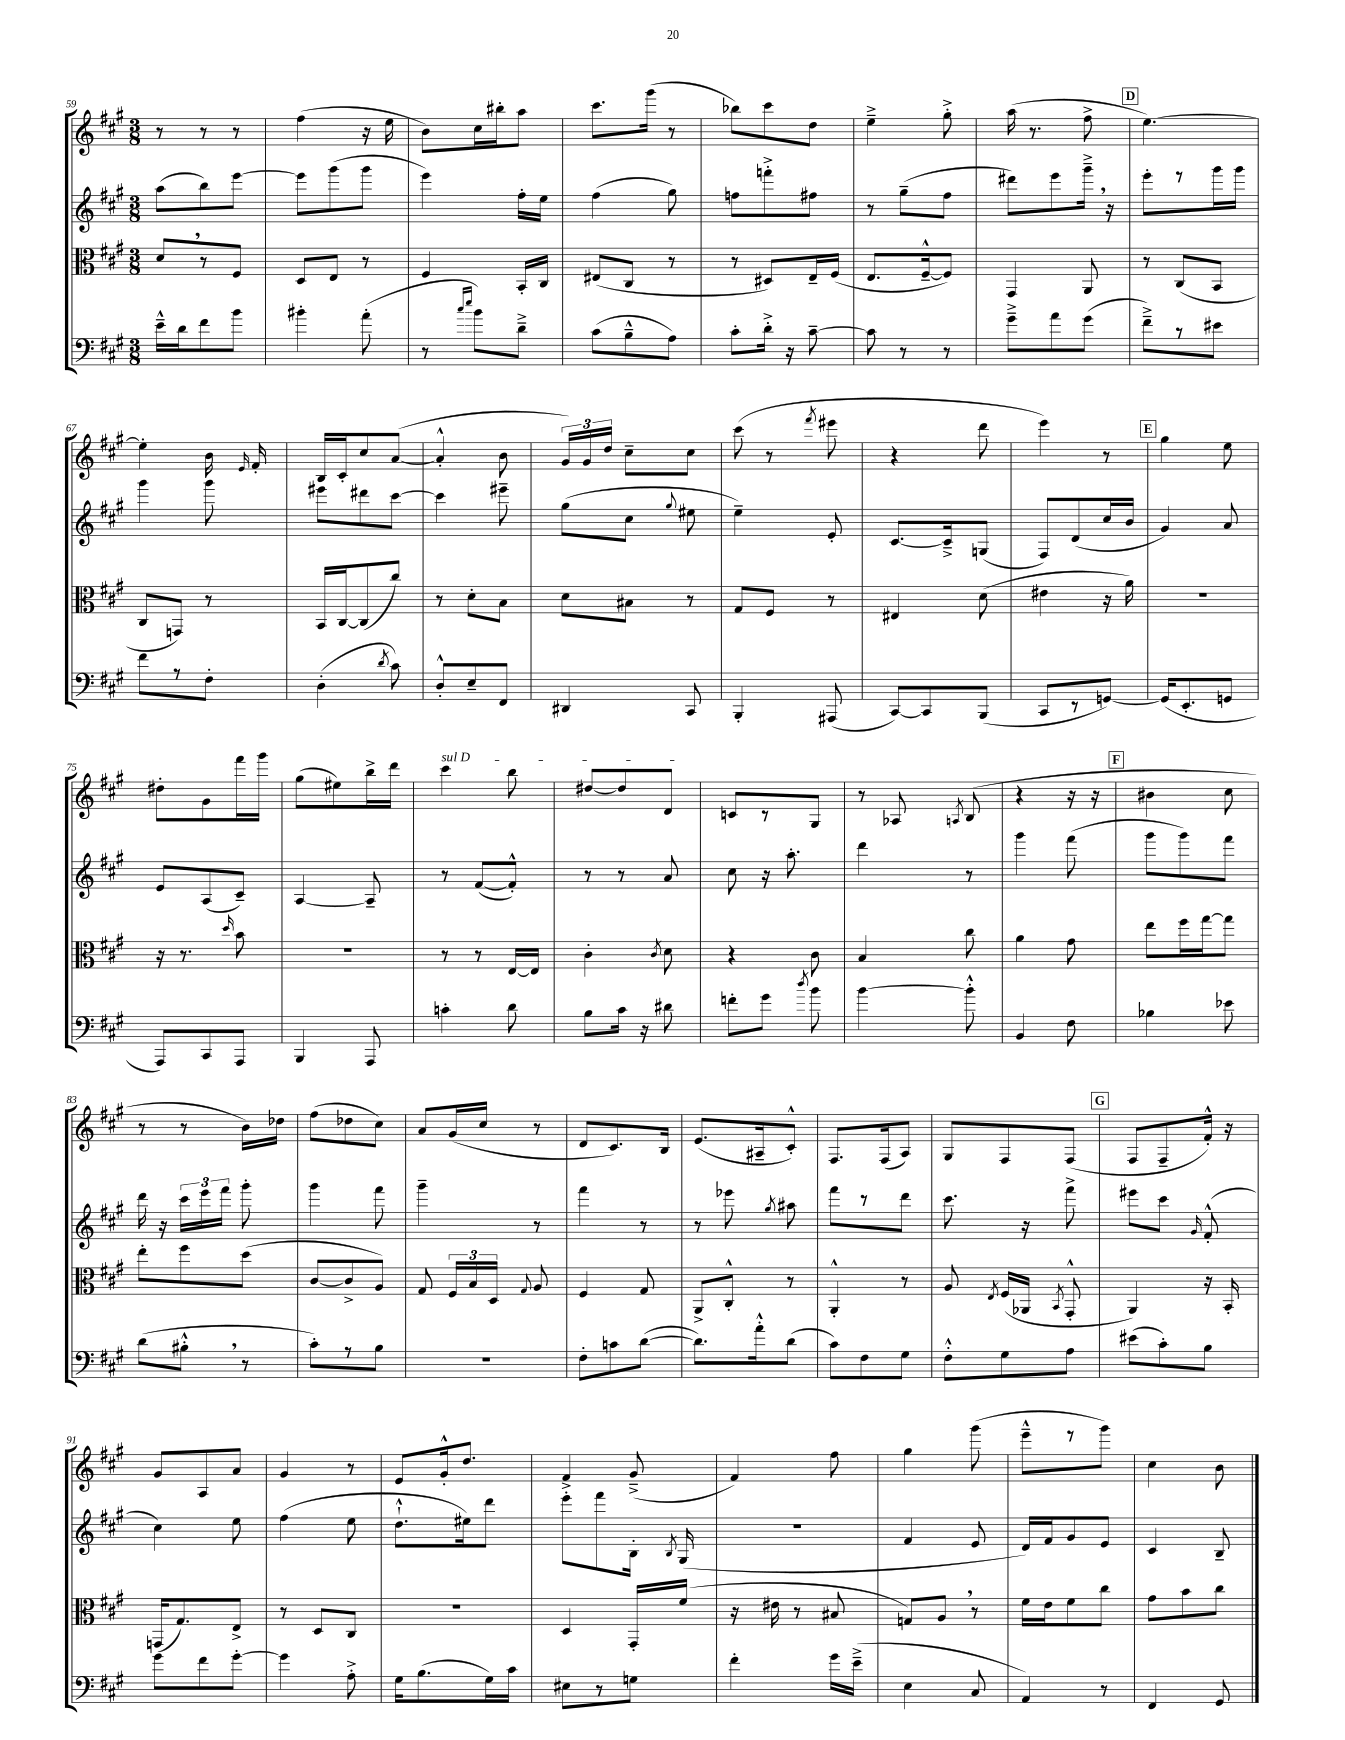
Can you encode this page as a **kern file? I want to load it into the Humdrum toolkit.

**kern	**kern	**kern	**kern
*part4	*part3	*part2	*part1
*staff4	*staff3	*staff2	*staff1
*clefF4	*clefC3	*clefG2	*clefG2
*k[f#c#g#]	*k[f#c#g#]	*k[f#c#g#]	*k[f#c#g#]
*M3/8	*M3/8	*M3/8	*M3/8
=59	=59	=59	=59
16e~^^\LL	8d,/L	(8aa\L	8r
16d\J	.	.	.
8f#\	8r	8bb\)	8r
8b\J	8F#/J	[8eee\J	8r
=60	=60	=60	=60
4b#X'\	8D/L	8eee\L]	(4ff#\
.	8E/J	(8ggg#\	.
(8a'\	8r	8ggg#\J	16r
.	.	.	16ee\
=61	=61	=61	=61
8r	4F#/	4eee\)	8b\L)
16qqcc#/LL	.	.	.
16qqee/JJ	.	.	.
8b\L)	.	.	16cc#\L
.	.	.	16bb#X'\J
8d~^\J	16BB'/LL	16ff#'\LL	8aa\J
.	16C#/JJ	16ee\JJ	.
=62	=62	=62	=62
(8c#\L	(8E#X/L	(4ff#\	8.ccc#\L
8B~^^\	8C#/J	.	.
.	.	.	(16ggg#\Jk
8A\J)	8r	8gg#\)	8r
=63	=63	=63	=63
8c#'\L	8r	8ffn\L	8bb-X\L)
16d'^\Jk	8D#X/L)	8fffn'^\	8ccc#\
16r	.	.	.
[8c#~\	16E~/L	8ff#X\J	8dd\J
.	(16F#/JJ	.	.
=64	=64	=64	=64
8c#\]	8.E/L	8r	4ee~^\
8r	.	(8gg#~\L	.
.	[16F#~^^/k	.	.
8r	8F#/J])	8ff#\J	8gg#'^\
=65	=65	=65	=65
8g#~^\L	4GG#/	8ddd#X\L)	(16aa\
.	.	.	8.r
8a\	.	8eee\	.
(8g#\J	8AA/	16ggg#~^,\Jk	8ff#^\
.	.	16r	.
!!LO:REH:place=s1:t=D
=66	=66	=66	=66
8f#~^\L)	8r	8eee'\L	[4.ee\)
8r	(8C#/L	8r	.
8e#X\J	8BB/J	16ggg#\L	.
.	.	16ggg#\JJ	.
!!LO:LB:g=z
=67	=67	=67	=67
8f#\L	8C#/L	4ggg#\	4ee'\]
8r	8GGn/J)	.	.
8F#'\J	8r	8ggg#\	16b\
.	.	.	16qqe/
.	.	.	16f#'/
=68	=68	=68	=68
(4D'\	16BB/LL	8eee#X\L	16B/LL
.	[16C#/J	.	16c#'/J
.	(8C#/]	8ddd#X\	8cc#/
8qd/	.	.	.
8c#\)	8cc#/J)	[8ccc#\J	([8a/J
=69	=69	=69	=69
8D'^^/L	8r	4ccc#\]	4a'^^/]
8E~/	8d'\L	.	.
8FF#/J	8B\J	8eee#X~\	8b\
=70	=70	=70	=70
4DD#X/	8d\L	(8gg#\L	24g#/LL)
.	.	.	24g#/
.	.	.	24dd/JJ
.	8B#X\J	8cc#\J	8cc#~\L
.	.	8qqgg#/	.
8CC#/	8r	8ee#X\	8cc#\J
=71	=71	=71	=71
4BBB'/	8G#/L	4ee~\)	(8ccc#\
.	8F#/J	.	8r
.	.	.	8qfff#/
(8AAA#X/	8r	8e'/	8eee#X\
=72	=72	=72	=72
[8CC#/L)	4E#X/	[8.c#/L	4r
8CC#/]	.	.	.
.	.	16c#~^/k]	.
(8BBB/J	(8d\	(8Gn/J	8ddd\
=73	=73	=73	=73
8CC#/L	4e#X\	8F#/L)	4eee\)
8r	.	(8d/	.
[8GGn/J)	16r	16cc#/L	8r
.	16a\)	16b/JJ	.
!!LO:REH:place=s1:t=E
=74	=74	=74	=74
(16GG/KL]	4.r	4g#/)	4gg#\
8.EE'/	.	.	.
8GGn/J	.	8a/	8ee\
!!LO:LB:g=z
=75	=75	=75	=75
8AAA/L)	16r	8e/L	8dd#X'\L
.	8.r	.	.
8CC#/	.	(8A/	8g#\
.	16qqdd/	.	.
8AAA/J	8b\	8c#~/J)	16fff#\L
.	.	.	16ggg#\JJ
=76	=76	=76	=76
4BBB/	4.r	[4A/	(8gg#\L
.	.	.	8ee#X\)
8AAA/	.	8A~/]	16bb^\L
.	.	.	16ddd\JJ
=77	=77	=77	=77
!	!	!	!LO:TX:a:i:t=sul D
4cn'\	8r	8r	4ccc#\
.	8r	([8f#/L	.
8d\	[16E/LL	8f#'^^/J])	8bb\
.	16E/JJ]	.	.
=78	=78	=78	=78
8B\L	4c#'\	8r	[8dd#X/L
16c#\Jk	.	8r	8dd#/]
16r	.	.	.
.	8qc#/	.	.
8d#X\	8d\	8a/	8d/J
=79	=79	=79	=79
8fn'\L	4r	8cc#\	8cn/L
8g#\J	.	16r	8r
.	.	8.aa'\	.
8qdd/	.	.	.
8b\	8c#\	.	8G#/J
=80	=80	=80	=80
[4b\	4B/	4ddd\	8r
.	.	.	8A-X/
.	.	.	8qAn/
8b'^^\]	8cc#\	8r	(8B/
=81	=81	=81	=81
4BB/	4a\	4ggg#\	4r
8F#\	8g#\	(8fff#\	16r
.	.	.	16r
!!LO:REH:place=s1:t=F
=82	=82	=82	=82
4B-X\	8ee\L	8ggg#\L	4b#X\
.	16ff#\L	8ggg#\)	.
.	[16gg#\J	.	.
8e-X\	8gg#\J]	8fff#\J	8cc#\
!!LO:LB:g=z
=83	=83	=83	=83
(8d\L	8ee'\L	16ddd\	8r
.	.	16r	.
8B#X'^^,\J	8ff#\	24ccc#\LL	8r
.	.	24eee\	.
.	.	24fff#\JJ	.
8r	(8dd\J	8ggg#'\	16b\LL)
.	.	.	16dd-X\JJ
=84	=84	=84	=84
8c#'\L)	[8c#/L	4ggg#\	(8ff#\L
8r	8c#^/]	.	8dd-X\
8B\J	8A/J)	8fff#\	8cc#\J)
=85	=85	=85	=85
4.r	8G#/	4ggg#~\	8a/L
.	24F#/LL	.	(16g#/L
.	24B/	.	.
.	.	.	16cc#/JJ
.	24D/JJ	.	.
.	8qqG#/	.	.
.	8A/	8r	8r
=86	=86	=86	=86
8F#'\L	4F#/	4fff#\	8d/L
8cn\	.	.	8.c#/)
([8d\J	8G#/	8r	.
.	.	.	16B/Jk
=87	=87	=87	=87
8.d\L])	8AA^/L	8r	(8.e/L
.	8C#'^^/J	8eee-X\	.
16a'^^\k	.	.	16A#X~/k
.	.	8qgg#/	.
(8d\J	8r	8aa#X\	8c#'^^/J)
=88	=88	=88	=88
8c#\L)	4AA'^^/	8fff#\L	8.F#/L
8F#\	.	8r	.
.	.	.	(16F#/k
8G#\J	8r	8ddd\J	8A/J)
=89	=89	=89	=89
8F#'^^\L	8A/	8.ccc#\	8G#/L
.	8qE/	.	.
8G#\	(16F#/LL	.	8F#/
.	16AA-X/JJ	16r	.
.	8qBB/	.	.
8A\J	8GG#'^^/	8fff#^\	(8F#/J
!!LO:REH:place=s1:t=G
=90	=90	=90	=90
(8e#X\L	4AA/)	8eee#X\L	8F#/L
8c#'\)	.	8ccc#\J	8F#~/
.	.	16qqg#/	.
8B\J	16r	(8f#'^^/	16f#'^^/Jk)
.	16BB'/	.	16r
!!LO:LB:g=z
=91	=91	=91	=91
8g#\L	(16GGn/KL	4cc#\)	8g#/L
.	8.G#/)	.	.
8f#\	.	.	8A/
[8g#'\J	8E^/J	8ee\	8a/J
=92	=92	=92	=92
4g#\]	8r	(4ff#\	4g#/
.	8D/L	.	.
8A'^\	8C#/J	8ee\	8r
=93	=93	=93	=93
16G#\KL	4.r	8.dd`^^\L	8e/L
(8.B\	.	.	.
.	.	.	16g#'^^/k
.	.	16ee#X\k)	8.dd/J
16G#\L)	.	8ddd\J	.
16c#\JJ	.	.	.
=94	=94	=94	=94
8E#X\L	4D/	8eee'^\L	4f#/
8r	.	8fff#\	.
8Gn\J	16GG#'/LL	16B'\Jk	(8g#~^/
.	.	8qB/	.
.	(16f#/JJ	(16G#/	.
=95	=95	=95	=95
4f#'\	16r	4.r	4f#/)
.	16e#X\	.	.
.	8r	.	.
16g#\LL	8B#X/	.	8ff#\
(16e~^\JJ	.	.	.
=96	=96	=96	=96
4E\	8Gn/L)	4f#/	4gg#\
.	8A,/J	.	.
8C#/	8r	8e/	(8ggg#\
=97	=97	=97	=97
4AA/)	16f#\LL	16d/LL)	8eee~^^\L
.	16e\J	16f#/J	.
.	8f#\	8g#/	8r
8r	8cc#\J	8e/J	8ggg#\J)
=98	=98	=98	=98
4FF#/	8g#\L	4c#/	4cc#\
.	8b\	.	.
8GG#/	8cc#\J	8B~/	8b\
==	==	==	==
*-	*-	*-	*-
